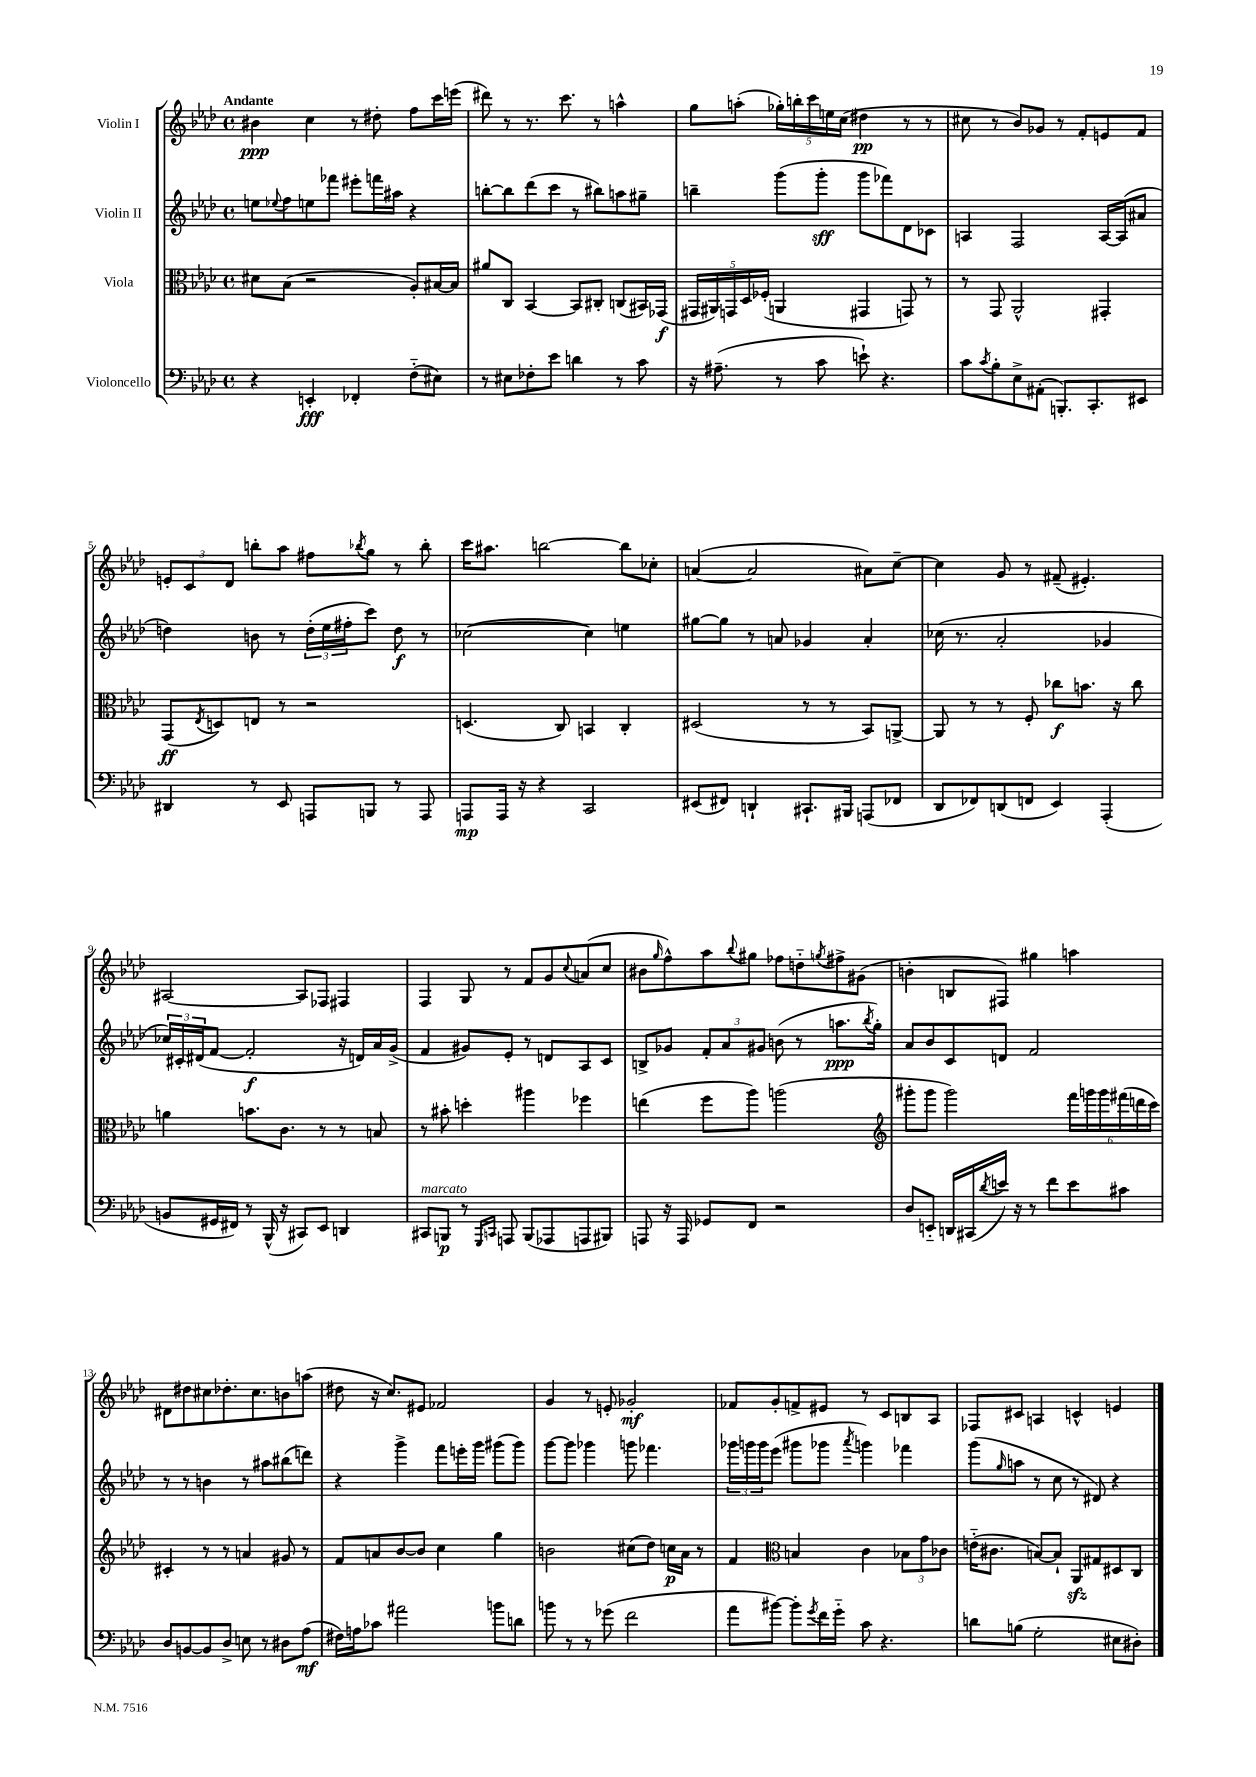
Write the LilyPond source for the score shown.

<<
\new StaffGroup <<
\new Staff = "s0" \with { instrumentName = "Violin I" } {
    \clef treble \key aes \major \defaultTimeSignature \time 4/4 \tempo "Andante"
    bis'4\ppp c''4 r8 dis''8-. f''8 c'''16 e'''16( |
    dis'''8) r8 r8. c'''8. r8 a''4-^ |
    g''8 a''8-.( \tuplet 5/4 { ges''16-.) b''16-. c'''16 e''16 c''16( } dis''4\pp r8 r8 |
    cis''8 r8 bes'8) ges'8 r8 f'8-. e'8 f'8 |
    \tuplet 3/2 { e'8-. c'8 des'8 } b''8-. aes''8 fis''8 \acciaccatura { bes''8 } g''8 r8 bes''8-. |
    c'''16 ais''8. b''2~ b''8 ces''8-. |
    a'4~( a'2 ais'8) c''8~-- |
    c''4 g'8 r8 fis'8--( eis'4.-.) |
    ais2~ ais8 fes8 fis4 |
    f4 g8 r8 f'8 g'8 \appoggiatura { c''8 } a'8( c''8 |
    bis'8 \grace { g''16 } f''8-^) aes''8 \appoggiatura { bes''8 } gis''8 fes''8 d''8-_ \acciaccatura { g''8 } fis''8-> gis'8( |
    b'4-. b8 fis8) gis''4 a''4 |
    dis'8 dis''8 cis''8 des''8.-. cis''8. b'8 a''8( |
    dis''8 r16 c''8.) eis'8 fes'2 |
    g'4 r8 e'8-. ges'2-.\mf |
    fes'8 g'8-. f'8-> eis'8 r8 c'8 b8 aes8 |
    fes8 cis'8 a4 c'4-^ e'4 \bar "|." |
}
\new Staff = "s1" \with { instrumentName = "Violin II" } {
    \clef treble \key aes \major \defaultTimeSignature \time 4/4
    e''8 \appoggiatura { ees''8 } f''8 e''8 fes'''8 eis'''8-. f'''16 ais''16 r4 |
    b''8~-. b''8 des'''8( c'''8 r8 bis''8) a''8 gis''8-- |
    b''4-- g'''8( g'''8-.\sff g'''8 fes'''8) des'8 ces'8 |
    a4 f2 a16~ a16( ais'8 |
    d''4) b'8 r8 \tuplet 3/2 { d''16-.( ees''16 fis''16-. } c'''8) d''8\f r8 |
    ces''2~( ces''4) e''4 |
    gis''8~ gis''8 r8 a'8 ges'4 a'4-. |
    ces''16( r8. aes'2-. ges'4 |
    \tuplet 3/2 { ces''16) cis'16-. dis'16( } f'8~ f'2-.\f r16 d'16) aes'16 g'16->( |
    f'4 gis'8) ees'8-. r8 d'8 aes8 c'8 |
    b8-> ges'8 \tuplet 3/2 { f'8-. aes'8 gis'8 } b'8( r8 a''8.\ppp \acciaccatura { bes''8 } g''16-.) |
    aes'8 bes'8 c'8 d'8 f'2 |
    r8 r8 b'4 r8 ais''8 bis''8( d'''8) |
    r4 g'''4-> f'''8 e'''16-. g'''16 gis'''8( gis'''8) |
    g'''8~ g'''8 ges'''4 g'''8 fes'''4. |
    \tuplet 3/2 { ges'''16 g'''16 g'''16 } ees'''8( gis'''8 ges'''8 \acciaccatura { aes'''8 } g'''4) fes'''4 |
    g'''8( \grace { g''16 } a''8 r8 c''8 r8 dis'8) r4 \bar "|." |
}
\new Staff = "s2" \with { instrumentName = "Viola" } {
    \clef alto \key aes \major \defaultTimeSignature \time 4/4
    dis'8 bes8( r2 aes8-.) bis16~ bis16 |
    ais'8 c8 bes,4~ bes,8 cis8-. c8( bis,16) ges,16\f( |
    \tuplet 5/4 { gis,16 ais,16) g,16 des16 fes16-.( } a,4 gis,4 g,8) r8 |
    r8 g,8 aes,2-^ gis,4-. |
    g,8\ff( \acciaccatura { ees8 } d8) e8 r8 r2 |
    d4.( c8) b,4 c4-. |
    dis2( r8 r8 bes,8) a,8~-> |
    a,8 r8 r8 f8-. ces''8\f b'8. r16 ces''8 |
    a'4 b'8. c'8. r8 r8 b8 |
    r8 bis'8-. d''4-. ais''4 fes''4 |
    e''4( f''8 aes''8) a''2( |
    \clef treble gis'''8-. gis'''8 gis'''2) \tuplet 6/4 { f'''16 g'''16 g'''16 fis'''16( d'''16 c'''16) } |
    cis'4-. r8 r8 a'4 gis'8 r8 |
    f'8 a'8 bes'8~ bes'8 c''4 g''4 |
    b'2 cis''8( des''8) c''16\p aes'16 r8 |
    f'4 \clef alto b4 c'4 \tuplet 3/2 { bes8 g'8 ces'8 } |
    e'16-_( cis'8. b8~) b8-! aes,8\sfz gis8 dis8 c8 \bar "|." |
}
\new Staff = "s3" \with { instrumentName = "Violoncello" } {
    \clef bass \key aes \major \defaultTimeSignature \time 4/4
    r4 e,4-.\fff fes,4-. f8-_( eis8) |
    r8 eis8 fes8-. ees'8 d'4 r8 c'8 |
    r16 ais8.--( r8 c'8 e'8-!) r4. |
    c'8 \acciaccatura { c'8 } bes8-. ees8-> ais,8-.( b,,8.-.) c,8.-. eis,8 |
    dis,4 r8 ees,8 a,,8 b,,8 r8 a,,8 |
    a,,8\mp a,,16 r16 r4 c,2 |
    eis,8( fis,8) d,4-! cis,8.-! bis,,16 a,,8( fes,8 |
    des,8 fes,8) d,8( f,8 ees,4) aes,,4-.( |
    b,8 gis,16 fis,16) r8 bes,,16-^( r16 cis,8) ees,8 d,4 |
    cis,8^\markup { \italic "marcato" } b,,8\p r8 \grace { g,,16 c,16 } a,,8 b,,8( aes,,8 a,,8 bis,,8) |
    a,,8 r16 a,,16 ges,8 f,8 r2 |
    des8 e,8-_ d,16 cis,16( \acciaccatura { des'8 } e'16) r16 r8 f'8 e'8 cis'8 |
    des8 b,8~ b,8 des8-> e8 r8 dis8 aes8\mf( |
    fis16) a16 ces'8 ais'2 b'8 d'8 |
    b'8 r8 r8 ges'8( f'2 |
    aes'8 bis'8~) bis'8-. \acciaccatura { g'8 } f'16 g'16-_ c'8 r4. |
    d'8 b8( g2-. eis8 dis8-.) \bar "|." |
}
>>
>>
